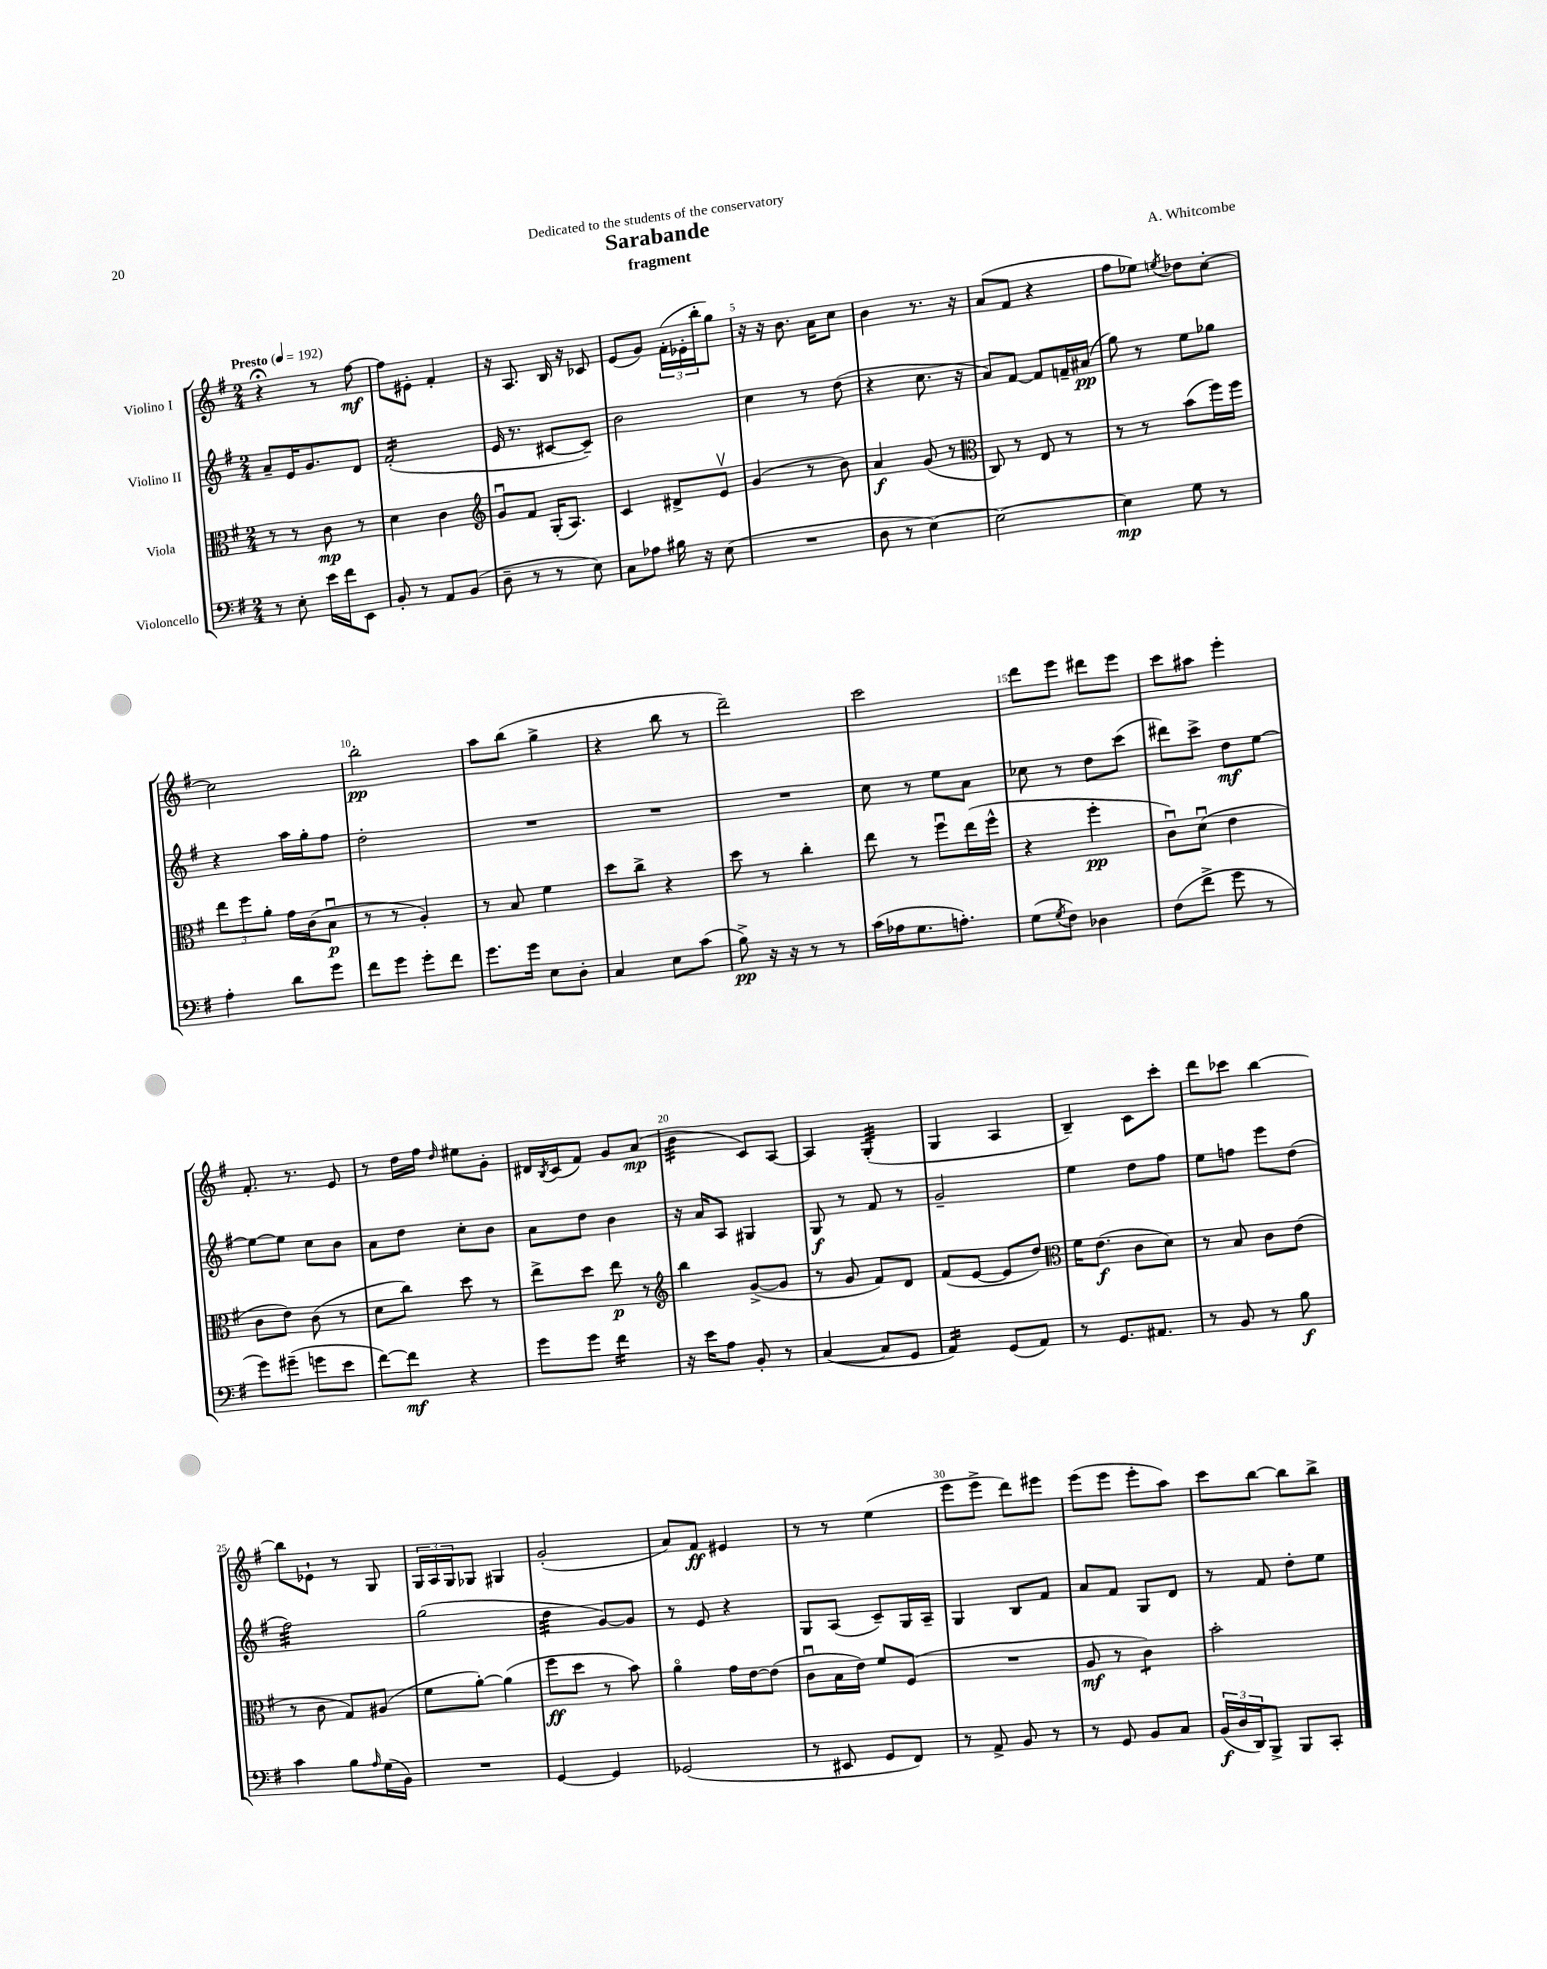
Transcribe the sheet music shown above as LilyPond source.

\header { title = "Sarabande" composer = "A. Whitcombe" subtitle = "fragment" dedication = "Dedicated to the students of the conservatory" }
<<
\new StaffGroup <<
\new Staff = "s0" \with { instrumentName = "Violino I" } {
    \clef treble \key g \major \numericTimeSignature \time 2/4 \tempo "Presto" 4 = 192
    r4\fermata r8 fis''8~\mf |
    fis''8 eis'8-. fis'4-. |
    r16 a8. b16 r16 ces'8 |
    e'8( g'8) \tuplet 3/2 { fis'16-.( ees'16-. b''16-. } g''8) |
    r16 r16 b'8. a'16 c''8 |
    b'4 r8. r16 |
    a'8( fis'8 r4 |
    fis''8 ees''8) \acciaccatura { e''8 } des''8 c''8~-. |
    c''2 |
    b''2-.\pp |
    a''8 b''8( g''4-> |
    r4 b''8 r8 |
    d'''2--) |
    c'''2 |
    d'''8 e'''8 dis'''8 e'''8 |
    c'''8 ais''8 e'''4-. |
    fis'8.-. r8. e'8 |
    r8 d''16 fis''16 \grace { d''16 } eis''8 g'8-. |
    dis'16 \acciaccatura { b8 } c'16( fis'8) g'8 a'8\mp( |
    b'4:32 c'8) a8~ |
    a4 g4:32-.( |
    g4 a4 |
    b4--) c'8 c'''8-. |
    d'''8 ces'''8 b''4~ |
    b''8 ees'8-! r8 g8 |
    \tuplet 3/2 { g16 a16 g16 } ges8 gis4 |
    g'2-.( |
    a'8) fis'8\ff eis'4 |
    r8 r8 e''4( |
    e'''8 e'''8-> d'''8) eis'''8 |
    e'''8( e'''8 e'''8-. a''8) |
    c'''8 b''8~ b''8 b''8-> \bar "|." |
}
\new Staff = "s1" \with { instrumentName = "Violino II" } {
    \clef treble \key g \major \numericTimeSignature \time 2/4
    a'8-- e'16 g'8. d'8 |
    fis'2:16-.( |
    e'16 r8. cis'8~ cis'8--) |
    b'2 |
    c''4 r8 d''8( |
    r4 c''8. r16 |
    a'8) fis'8~ fis'8 f'16-- ais'16\pp( |
    g''8) r8 e''8 ges''8 |
    r4 a''16 g''16-. fis''8 |
    d''2-. |
    R2 |
    R2 |
    R2 |
    c''8 r8 e''8 a'8 |
    ces''8 r8 d''8 c'''8( |
    dis'''8) c'''8-> d''8\mf e''8~ |
    e''8~ e''8 c''8 b'8 |
    a'8 d''8 c''8-. b'8 |
    a'8 d''8 b'4 |
    r16 a'16 a8 gis4 |
    g8\f r8 fis'8 r8 |
    g'2-- |
    e''4 d''8 fis''8 |
    e''8 f''8 e'''8 d''8( |
    fis''2:32) |
    g''2( |
    d''4:32 g'8~) g'8 |
    r8 e'8 r4 |
    g8 a8( c'8--) g16 a16-- |
    g4 b8 fis'8 |
    a'8 fis'8 g8 d'8 |
    r8 fis'8 d''8-. e''8 \bar "|." |
}
\new Staff = "s2" \with { instrumentName = "Viola" } {
    \clef alto \key g \major \numericTimeSignature \time 2/4
    r8 r8 c'8\mp r8 |
    d'4 c'4 |
    \clef treble g'8\downbow fis'8 g16-.( a8.) |
    c'4 dis'8-> e'8\upbow |
    g'4( r8 b'8) |
    a'4\f g'8( r8 |
    \clef alto c8) r8 e8 r8 |
    r8 r8 b'8( fis''16) fis''16 |
    \tuplet 3/2 { e''8 fis''8 a'8-. } g'16 c'16( b8\downbow\p |
    r8 r8 a4-.) |
    r8 b8 fis'4 |
    d''8 c''8-> r4 |
    d''8 r8 c''4-. |
    e''8 r8 fis''8\downbow e''16( fis''16-^ |
    r4 fis''4-.\pp |
    c'8\downbow) d'8\downbow( e'4 |
    c'8 e'8) c'8( r8 |
    d'8 c''8) d''8 r8 |
    e''8-> d''8 e''8\p r8 |
    \clef treble b''4 g'8~->( g'8 |
    r8 g'8 fis'8) d'8 |
    fis'8( e'8~ e'8 d''8) |
    \clef alto fis'16 e'8.\f( c'8 d'8) |
    r8 b8 c'8 e'8( |
    r8 c'8 g8) ais8( |
    fis'8 a'8~-.) a'4( |
    fis''8\ff d''8 r8 b'8) |
    a'4\flageolet g'16 e'16~ e'8( |
    c'8\downbow b16 e'16) fis'8 fis8( |
    R2 |
    a8\mf r8 c'4:8) |
    b'2-. \bar "|." |
}
\new Staff = "s3" \with { instrumentName = "Violoncello" } {
    \clef bass \key g \major \numericTimeSignature \time 2/4
    r8 e8-. e'16 fis'16 e,8 |
    b,8-. r8 a,8 b,8( |
    d8-- r8 r8 e8) |
    c8 aes8 bis16 r16 e8( |
    R2 |
    d8 r8 e4~) |
    e2~ |
    e4\mp g8 r8 |
    a4-. d'8 g'8 |
    fis'8 g'8 g'8-. fis'8 |
    g'8. g'16 e8 d8-. |
    c4 e8 c'8( |
    b8->\pp) r16 r16 r8 r8 |
    c'16( aes16 g8. a8.-.) |
    g8( \acciaccatura { g8 } fis8) des4 |
    fis8( fis'8-> g'8 r8 |
    g'8) gis'8--( g'8 e'8 |
    fis'8~) fis'8\mf r4 |
    g'8 g'8 fis'4:16 |
    r16 e'16 a8 b,8-. r8 |
    c4~( c8 g,8 |
    a,4:16) g,8( a,8) |
    r8 g,8. ais,8. |
    r8 b,8 r8 b8\f |
    c'4 b8 \grace { a16 } g16( b,16) |
    R2 |
    g,4~ g,4 |
    ges,2( |
    r8 eis,8 g,8 fis,8) |
    r8 a,8-> b,8 r8 |
    r8 g,8 b,8 c8 |
    \tuplet 3/2 { b,16\f( d16 d,16) } b,,8-> b,,8 c,8-. \bar "|." |
}
>>
>>
\layout { \context { \Score \override BarNumber.break-visibility = ##(#f #t #t) barNumberVisibility = #(every-nth-bar-number-visible 5) } }
